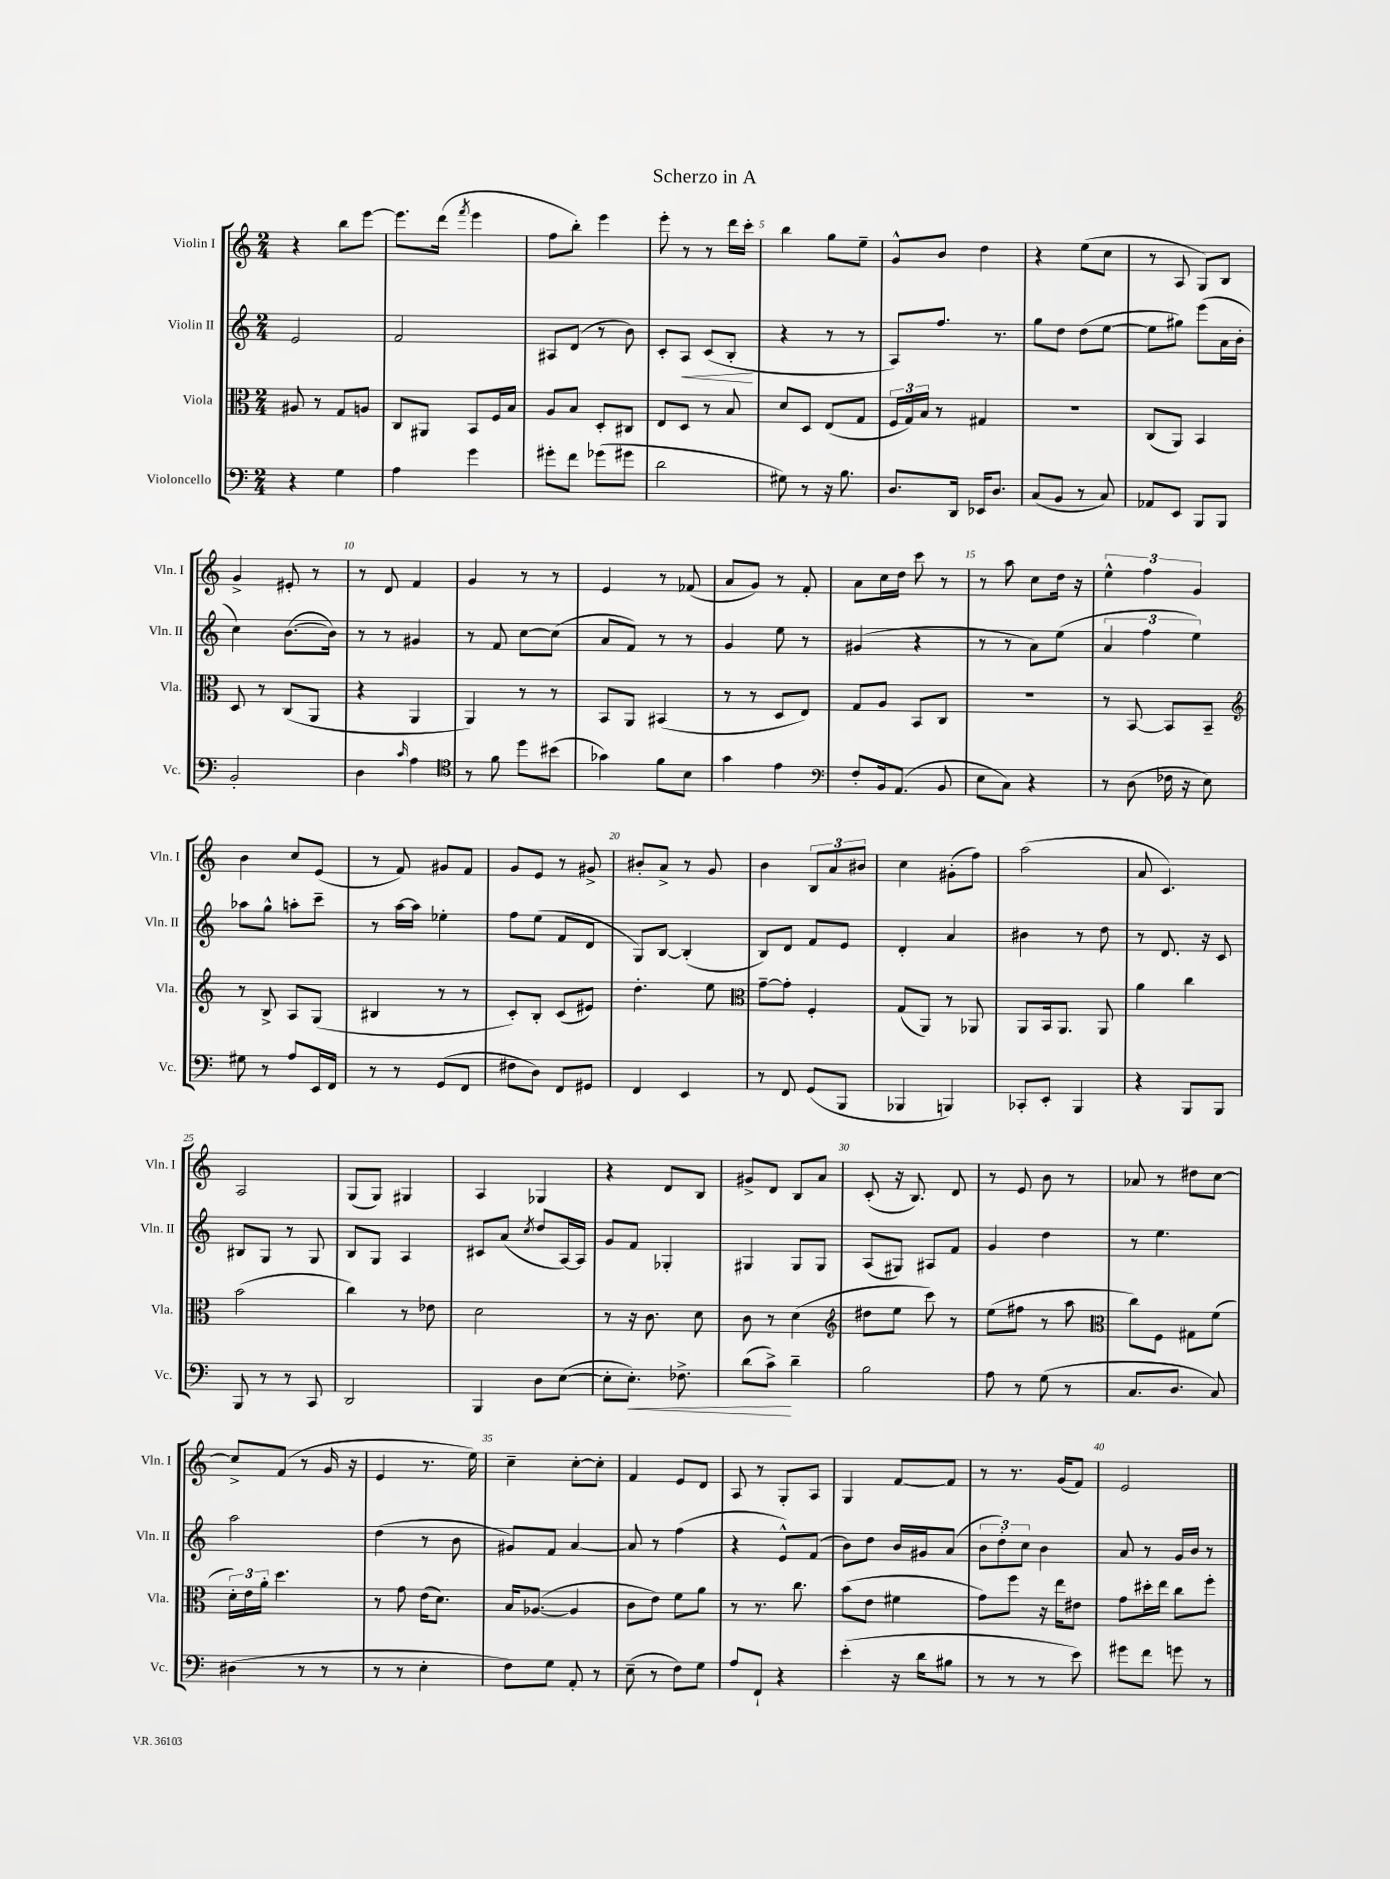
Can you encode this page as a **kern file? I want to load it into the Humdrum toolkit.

**kern	**dynam	**kern	**kern	**dynam	**kern
*part4	*part4	*part3	*part2	*part2	*part1
*staff4	*staff4	*staff3	*staff2	*staff2	*staff1
*I"Violoncello	*	*I"Viola	*I"Violin II	*	*I"Violin I
*I'Vc.	*	*I'Vla.	*I'Vln. II	*	*I'Vln. I
*clefF4	*	*clefC3	*clefG2	*	*clefG2
*k[]	*	*k[]	*k[]	*	*k[]
*M2/4	*	*M2/4	*M2/4	*	*M2/4
=1	=1	=1	=1	=1	=1
4r	.	8A#X/	2e/	.	4r
.	.	8r	.	.	.
4G\	.	8G/L	.	.	8bb\L
.	.	8An/J	.	.	[8eee\J
=2	=2	=2	=2	=2	=2
4A\	.	8C/L	2f/	.	8.eee\L]
.	.	8AA#X/J	.	.	.
.	.	.	.	.	(16ddd\Jk
.	.	.	.	.	8qfff/
4g\	.	8BB/L	.	.	4eee\
.	.	16F/L	.	.	.
.	.	16B/JJ	.	.	.
=3	=3	=3	=3	=3	=3
8g#X'\L	.	8A/L	8A#X/L	.	8ff\L
8f\J	.	8B/J	(8d/J	.	8bb'\J)
(8g-X\L	.	8D'/L	8r	.	4eee\
8g#X\J	.	8C#X/J	8b\)	.	.
=4	=4	=4	=4	=4	=4
2d\	.	8E/L	8c'/L	.	8eee'\
!	!	!	!	!LO:HP:b	!
.	.	8D/J	8A/J	<	8r
.	.	8r	(8c/L	.	8r
.	.	8B/	8B'/J	.	16ddd\LL
.	.	.	.	.	16ccc'\JJ
.	.	.	.	[	.
=5	=5	=5	=5	=5	=5
8G#X\)	.	8d/L	4r	.	4bb\
8r	.	8D/J	.	.	.
16r	.	(8E/L	8r	.	8gg\L
8.B\	.	.	.	.	.
.	.	8G/J	8r	.	8ee~\J
=6	=6	=6	=6	=6	=6
8.D/L	.	24F/LL	8A/L)	.	8g^^/L
.	.	24G/)	.	.	.
.	.	24B/JJ	.	.	.
.	.	8r	8.ff/J	.	8b/J
16DD/Jk	.	.	.	.	.
16EE-X/KL	.	4G#X/	.	.	4dd\
8.D/J	.	.	8.r	.	.
=7	=7	=7	=7	=7	=7
(8C/L	.	2r	8gg\L	.	4r
8BB/J	.	.	8dd\J	.	.
8r	.	.	(8dd\L	.	(8ee\L
8C/)	.	.	[8ee\J	.	8cc\J
=8	=8	=8	=8	=8	=8
8AA-X/L	.	(8C/L	8ee\L]	.	8r
8EE/J	.	8AA/J)	8gg#X\J)	.	8A/
8BBB/L	.	4BB/	(8eee\L	.	8G/L)
8BBB/J	.	.	16a\L	.	8B/J
.	.	.	16b'\JJ	.	.
!!LO:LB:g=z
=9	=9	=9	=9	=9	=9
2BB'/	.	8D/	4cc\)	.	4g^/
.	.	8r	.	.	.
.	.	(8C/L	([8.b\L	.	8e#X'/
.	.	8AA/J	.	.	8r
.	.	.	16b\Jk])	.	.
=10	=10	=10	=10	=10	=10
4D\	.	4r	8r	.	8r
.	.	.	8r	.	8d/
16qqc/	.	.	.	.	.
4A\	.	4AA/	4g#X/	.	4f/
=11	=11	=11	=11	=11	=11
*clefC4	*	*	*	*	*
8r	.	4AA/)	8r	.	4g/
8f\	.	.	8f/	.	.
8dd\L	.	8r	[8cc\L	.	8r
(8b#X\J	.	8r	(8cc\J]	.	8r
=12	=12	=12	=12	=12	=12
4g-X\)	.	8BB/L	8a/L	.	4e/
.	.	8AA/J	8f/J)	.	.
8f\L	.	(4BB#X/	8r	.	8r
8B\J	.	.	8r	.	(8f-X/
=13	=13	=13	=13	=13	=13
4g\	.	8r	4g/	.	8a/L
.	.	8r	.	.	8g/J)
4e\	.	8D/L	8ee\	.	8r
.	.	8E/J)	8r	.	8f'/
=14	=14	=14	=14	=14	=14
*clefF4	*	*	*	*	*
8F'/L	.	8G/L	(4g#X/	.	8a\L
16BB/k	.	8A/J	.	.	16cc\L
(8.AA/J	.	.	.	.	16dd\JJ
.	.	8BB/L	4r	.	8ccc\
8BB/	.	8C/J	.	.	8r
=15	=15	=15	=15	=15	=15
8E\L	.	2r	8r	.	8r
8C\J)	.	.	8r	.	8aa\
4r	.	.	8a\L)	.	8cc\L
.	.	.	(8ee\J	.	16dd\Jk
.	.	.	.	.	16r
=16	=16	=16	=16	=16	=16
8r	.	8r	6a/	.	6ee^^\
(8D\	.	[8BB/	.	.	.
.	.	.	6ff\	.	6ff\
16F-X\	.	8BB/L]	.	.	.
16r	.	.	.	.	.
.	.	.	6ee\)	.	6g/
8E\)	.	8BB~/J	.	.	.
!!LO:LB:g=z
=17	=17	=17	=17	=17	=17
*	*	*clefG2	*	*	*
8G#X\	.	8r	8aa-X\L	.	4b\
8r	.	8B^/	8gg^^\J	.	.
8A/L	.	8A/L	8aan'\L	.	8cc/L
16EE/L	.	(8G/J	8ccc~\J	.	(8e/J
16FF/JJ	.	.	.	.	.
=18	=18	=18	=18	=18	=18
8r	.	4B#X/	8r	.	8r
8r	.	.	[16aa\LL	.	8f/)
.	.	.	16aa\JJ]	.	.
(8GG/L	.	8r	4ee-X'\	.	8g#X/L
8FF/J	.	8r	.	.	8f/J
=19	=19	=19	=19	=19	=19
8F#X\L	.	8c'/L)	8ff\L	.	8g/L
8D\J)	.	8B'/J	(8ee\J	.	8e/J
8FF/L	.	(8c/L	8f/L	.	8r
8GG#X/J	.	8e#X/J)	8d/J	.	8g#X^/
=20	=20	=20	=20	=20	=20
4FF/	.	4.dd'\	8G/L)	.	8b#X'/L
.	.	.	[8B/J	.	8a^/J
4EE/	.	.	(4B'/]	.	8r
.	.	8ee\	.	.	8g/
=21	=21	=21	=21	=21	=21
*	*	*clefC3	*	*	*
8r	.	[8g~\L	8B/L)	.	4b\
8FF/	.	8g'\J]	8d/J	.	.
(8GG/L	.	4F'/	8f/L	.	12B/L
.	.	.	.	.	12a/
8BBB/J	.	.	8e/J	.	.
.	.	.	.	.	12b#X/J
=22	=22	=22	=22	=22	=22
4BBB-X/	.	(8G/L	4d'/	.	4cc\
.	.	8AA/J)	.	.	.
4BBBn/)	.	8r	4a/	.	(8g#X'\L
.	.	8AA-X/	.	.	8ff\J)
=23	=23	=23	=23	=23	=23
8CC-X'/L	.	8AA/L	4b#X\	.	(2aa\
8EE'/J	.	16BB/k	.	.	.
.	.	8.AA/J	.	.	.
4BBB/	.	.	8r	.	.
.	.	8AA/	8dd\	.	.
=24	=24	=24	=24	=24	=24
4r	.	4a\	8r	.	8a/
.	.	.	8.d/	.	4.c/)
8BBB/L	.	4cc\	.	.	.
.	.	.	16r	.	.
8BBB/J	.	.	8c/	.	.
!!LO:LB:g=z
=25	=25	=25	=25	=25	=25
8BBB/	.	(2b\	8B#X/L	.	2A/
8r	.	.	8G/J	.	.
8r	.	.	8r	.	.
8CC/	.	.	8G/	.	.
=26	=26	=26	=26	=26	=26
2DD/	.	4cc\)	8B/L	.	(8G/L
.	.	.	8G/J	.	8G/J)
.	.	8r	4A/	.	4G#X/
.	.	8e-X\	.	.	.
=27	=27	=27	=27	=27	=27
4BBB/	.	2d\	8c#X/L	.	4A/
.	.	.	(8a/J	.	.
.	.	.	8qcc/	.	.
8D\L	.	.	8dd/L	.	4G-X/
([8E\J	.	.	[16A/L)	.	.
.	.	.	16A/JJ]	.	.
=28	=28	=28	=28	=28	=28
8E'\L]	.	8r	8g/L	.	4r
!	!LO:HP:b	!	!	!	!
8.E'\J)	<	16r	8f/J	.	.
.	.	8.c\	.	.	.
.	.	.	4G-X'/	.	8d/L
8.F-X^\	.	.	.	.	.
.	.	8d\	.	.	8B/J
=29	=29	=29	=29	=29	=29
(8d\L	.	8c\	4G#X/	.	8g#X^/L
8c^\J)	.	8r	.	.	8d/J
4d~\	[	(4d\	8G#/L	.	8B/L
.	.	.	8G#/J	.	8a/J
=30	=30	=30	=30	=30	=30
*	*	*clefG2	*	*	*
2B\	.	8dd#X\L	(8A/L	.	(8c'/
.	.	8ee\J	8G#X/J)	.	16r
.	.	.	.	.	8.B/)
.	.	8ccc\)	8A#X/L	.	.
.	.	8r	8f/J	.	8d/
=31	=31	=31	=31	=31	=31
8A\	.	(8ee\L	4g/	.	8r
8r	.	8ff#X\J	.	.	8e/
(8G\	.	8r	4dd\	.	8b\
8r	.	8aa\	.	.	8r
=32	=32	=32	=32	=32	=32
*	*	*clefC3	*	*	*
8.C/L	.	8cc\L)	8r	.	8a-X/
.	.	8F\J	4.ee\	.	8r
8.D/J	.	.	.	.	.
.	.	8G#X\L	.	.	8dd#X\L
8C/)	.	(8f\J	.	.	[8cc\J
!!LO:LB:g=z
=33	=33	=33	=33	=33	=33
(4D#X\	.	24d'\LL)	2aa\	.	8cc^/L]
.	.	24e\	.	.	.
.	.	24a'\JJ	.	.	.
.	.	4.dd\	.	.	(8f/J
8r	.	.	.	.	8r
8r	.	.	.	.	16g/
.	.	.	.	.	16r
=34	=34	=34	=34	=34	=34
8r	.	8r	(4dd\	.	4e/
8r	.	8g\	.	.	.
4E'\	.	(16e\KL	8r	.	8.r
.	.	8.d\J)	.	.	.
.	.	.	8b\	.	.
.	.	.	.	.	16ee\)
=35	=35	=35	=35	=35	=35
8F\L)	.	16B/KL	8g#X/L)	.	4cc~\
.	.	([8.A-X/J	.	.	.
8G\J	.	.	8f/J	.	.
8AA'/	.	4A-/]	[4a/	.	[8cc'\L
8r	.	.	.	.	8cc'\J]
=36	=36	=36	=36	=36	=36
(8E~\	.	8c\L	8a/]	.	4f/
8r	.	8e\J)	8r	.	.
8F\L)	.	8f\L	(4ff\	.	8e/L
8G\J	.	8a\J	.	.	8d/J
=37	=37	=37	=37	=37	=37
8A/L	.	8r	4r	.	8A/
8FF`/J	.	8.r	.	.	8r
4r	.	.	8e^^/L)	.	8G'/L
.	.	8.cc\	.	.	.
.	.	.	(8f/J	.	8A/J
=38	=38	=38	=38	=38	=38
(4e'\	.	(8b\L	8b\L)	.	4G/
.	.	8e\J	8dd\J	.	.
16r	.	4f#X\	16b/LL	.	[8f/L
16d\KL	.	.	16g#X/J	.	.
8B#X\J	.	.	(8a/J	.	8f/J]
=39	=39	=39	=39	=39	=39
8r	.	8g\L)	12b\L	.	8r
.	.	.	12dd'\)	.	.
8r	.	8ff\J	.	.	8.r
.	.	.	12cc\J	.	.
8r	.	16r	4b\	.	.
.	.	16ee\KL	.	.	(16g/KL
8e\)	.	8e#X\J	.	.	8f/J)
=40	=40	=40	=40	=40	=40
8g#X\L	.	8g\L	8a/	.	2e/
8f\J	.	16dd#X'\L	8r	.	.
.	.	16ee\JJ	.	.	.
8gn\	.	8cc\L	16g/LL	.	.
.	.	.	16b/JJ	.	.
8r	.	8ff'\J	8r	.	.
==	==	==	==	==	==
*-	*-	*-	*-	*-	*-
